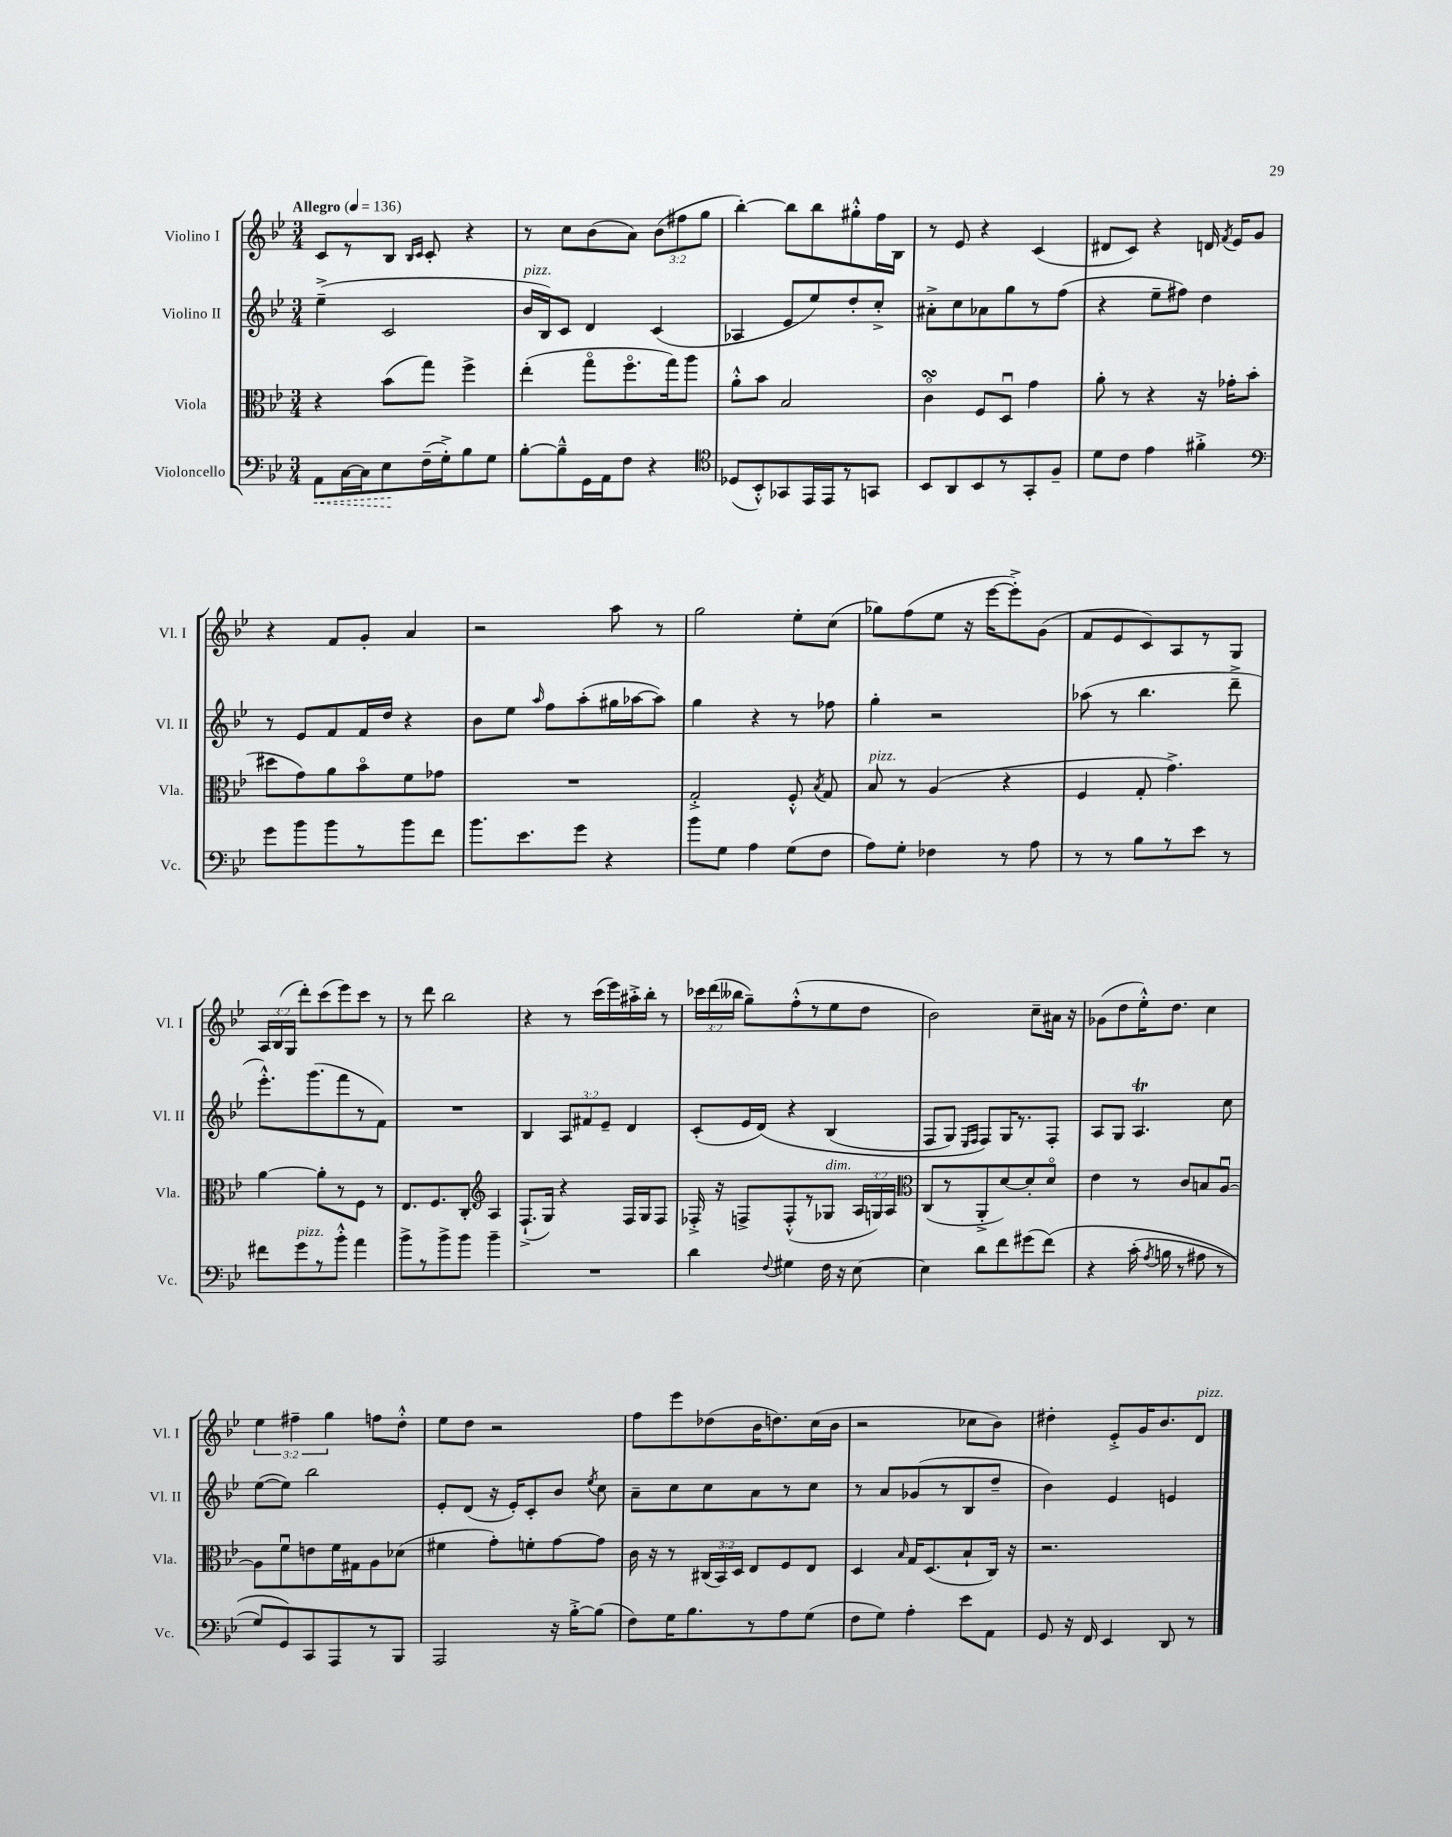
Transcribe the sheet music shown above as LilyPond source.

<<
\new StaffGroup <<
\new Staff = "s0" \with { instrumentName = "Violino I" shortInstrumentName = "Vl. I" } {
    \clef treble \key bes \major \numericTimeSignature \time 3/4 \override Staff.TupletNumber.text = #tuplet-number::calc-fraction-text \tempo "Allegro" 4 = 136
    \autoBeamOff c'8[ r8 bes8] \grace { bes16[ c'16] } c'8-. r4 |
    r8 c''8[ bes'8( a'8]) \tuplet 3/2 { bes'8[( fis''8 g''8] } |
    bes''4~-.) bes''8[ bes''8 gis''8-.-^ f''16 bes16] |
    r8 ees'8 r4 c'4( |
    dis'8[ c'8]) r4 d'16 \acciaccatura { f'8 } ees'16[ g'8] |
    r4 f'8[ g'8]-. a'4 |
    r2 a''8 r8 |
    g''2 ees''8[-. c''8]( |
    ges''8[) f''8( ees''8] r16 ees'''16[~ ees'''8-.->) g'8]( |
    f'8[ ees'8 c'8) a8 r8 g8] |
    \tuplet 3/2 { a16[ bes16( g16] } d'''8[-.) c'''8( ees'''8) c'''8] r8 |
    r8 d'''8 bes''2 |
    r4 r8 c'''16[( ees'''16) ais''16-.-> bes''16]-. r8 |
    \tuplet 3/2 { ces'''16[ d'''16( beses''16] } g''8[--) f''8-.-^( r8 ees''8 d''8] |
    bes'2) c''8[-- ais'16] r16 |
    ges'8[( d''8 ees''16-.-^) d''8.] c''4 |
    \tuplet 3/2 { ees''4 fis''4-- g''4 } f''8[ d''8]-.-^ |
    ees''8[ d''8] r2 |
    f''8[ ees'''8 des''8( bes'16 d''8.) c''16( bes'16] |
    r2 ces''8[ bes'8]) |
    dis''4-. ees'8[-.-> g'16 bes'8. d'8]^\markup { \italic "pizz." } \bar "|." |
}
\new Staff = "s1" \with { instrumentName = "Violino II" shortInstrumentName = "Vl. II" } {
    \clef treble \key bes \major \numericTimeSignature \time 3/4 \override Staff.TupletNumber.text = #tuplet-number::calc-fraction-text
    \autoBeamOff ees''4--->( c'2 |
    bes'16[^\markup { \italic "pizz." } bes16) c'8] d'4 c'4( |
    aes4 ees'8[ ees''8) d''8-. c''8]-.-> |
    ais'8[-.-> c''8 aes'8 g''8 r8 f''8]( |
    r4 ees''8[-- fis''8]) d''4 |
    r8 ees'8[ f'8 f'16 d''16] r4 |
    bes'8[ ees''8] \grace { a''16 } f''8[ a''8-.( gis''16 aes''16~ aes''8]) |
    g''4 r4 r8 fes''8 |
    g''4-. r2 |
    aes''8( r8 bes''4. d'''8---> |
    ees'''8.[-.-^) g'''8.( f'''8 r8 f'8]) |
    R2. |
    bes4 \tuplet 3/2 { a8[ fis'8 ees'8]-- } d'4 |
    c'8[-.( ees'16 d'16])\( r4 bes4( |
    f8[ g8]) \grace { ees16[ f16] } f8[\) g16 r8. f8]-. |
    a8[ g8] a4.\trill c''8 |
    ees''8[~( ees''8]) bes''2 |
    ees'8[-. d'8]( r16 ees'16[-.) c'8-. bes'8] \acciaccatura { ees''8 } c''8 |
    a'8[-- c''8 c''8 a'8 r8 c''8] |
    r8 a'8[ ges'8( r8 bes8 d''8]-- |
    bes'4) ees'4 e'4 \bar "|." |
}
\new Staff = "s2" \with { instrumentName = "Viola" shortInstrumentName = "Vla." } {
    \clef alto \key bes \major \numericTimeSignature \time 3/4 \override Staff.TupletNumber.text = #tuplet-number::calc-fraction-text
    \autoBeamOff r4 bes'8[( g''8]) f''4-> |
    ees''4-.( g''8[\flageolet f''8.\flageolet g''16) a''8] |
    a'8[-.-^ bes'8] bes2 |
    c'4\flageolet\turn f8[ d8]\downbow g'4 |
    a'8-. r8 r4 r16 ges'16[-. bes'8]( |
    dis''8[ g'8) a'8 bes'8\flageolet f'8 ges'8] |
    R2. |
    g2-.-> f8-.-^ \acciaccatura { bes8 } g8 |
    bes8^\markup { \italic "pizz." } r8 a4( r4 |
    f4 g8-. g'4.->) |
    a'4~ a'8[-. r8 f8] r8 |
    ees8.[ f8. c8]-. \clef treble a4 |
    f8.[-!->( g16]) r4 f16[ g16 f8] |
    fes16-.-> r16 f8[-> f8-.-^( r8 ges8]^\markup { \italic "dim." } \tuplet 3/2 { a16[ g16) a16] } |
    \clef alto c8[( r8 a,8-.-> d'8~) d'8-. d'8]\flageolet |
    ees'4 r8 c'8[ b8 a8]~\downbow |
    a8[ f'8\downbow e'8 f'16 gis16 a8 des'8]( |
    fis'4 g'8[-.) f'8-. g'8~ g'8] |
    c'16 r16 r8 \tuplet 3/2 { cis16[( bes,16) d16] } ees8[ f8 ees8] |
    d4 \grace { bes16 } g16[ d8.( bes8-! c16]) r16 |
    r2. \bar "|." |
}
\new Staff = "s3" \with { instrumentName = "Violoncello" shortInstrumentName = "Vc." } {
    \clef bass \key bes \major \numericTimeSignature \time 3/4
    \autoBeamOff \once \override Hairpin.style = #'dashed-line a,8[\< c16~ c16 ees8\! f16--( g16-.->) bes8 g8] |
    bes8[~-. bes8---^ g,16 a,16 f8] r4 |
    \clef tenor des8[( bes,8-.-^) ges,8 ees,16 ees,16 r8 g,8] |
    bes,8[ a,8 bes,8 r8 g,8-. f8]-- |
    d'8[ c'8] ees'4 fis'4-.-> |
    \clef bass g'8[ bes'8 bes'8 r8 bes'8 f'8] |
    bes'8.[ ees'8. g'8] r4 |
    bes'8[ g8] a4 g8[( f8] |
    a8[) g8]-. fes4 r8 a8 |
    r8 r8 bes8[ r8 ees'8] r8 |
    fis'8[ g'8^\markup { \italic "pizz." } r8 bes'8]-.-^ a'4 |
    bes'8[-> r8 bes'8-> bes'8] bes'4-- |
    R2. |
    d'4 \appoggiatura { f8 } gis4 f16 r16 ees8~ |
    ees4 d'8[ f'8 gis'8( f'8])\( |
    r4 c'16-.( \acciaccatura { a8 } b16 r8 ais8 r8 |
    g8[) g,8\) c,8 a,,8 r8 bes,,8] |
    a,,2 r16 bes16[~-.-> bes8]( |
    f8[) g16 bes8. r8 a8 g8]( |
    f8[ g8]) a4-. ees'8[ a,8] |
    g,8 r16 f,16 ees,4 d,8 r8 \bar "|." |
}
>>
>>
\layout { \context { \Score \remove "Bar_number_engraver" } }
